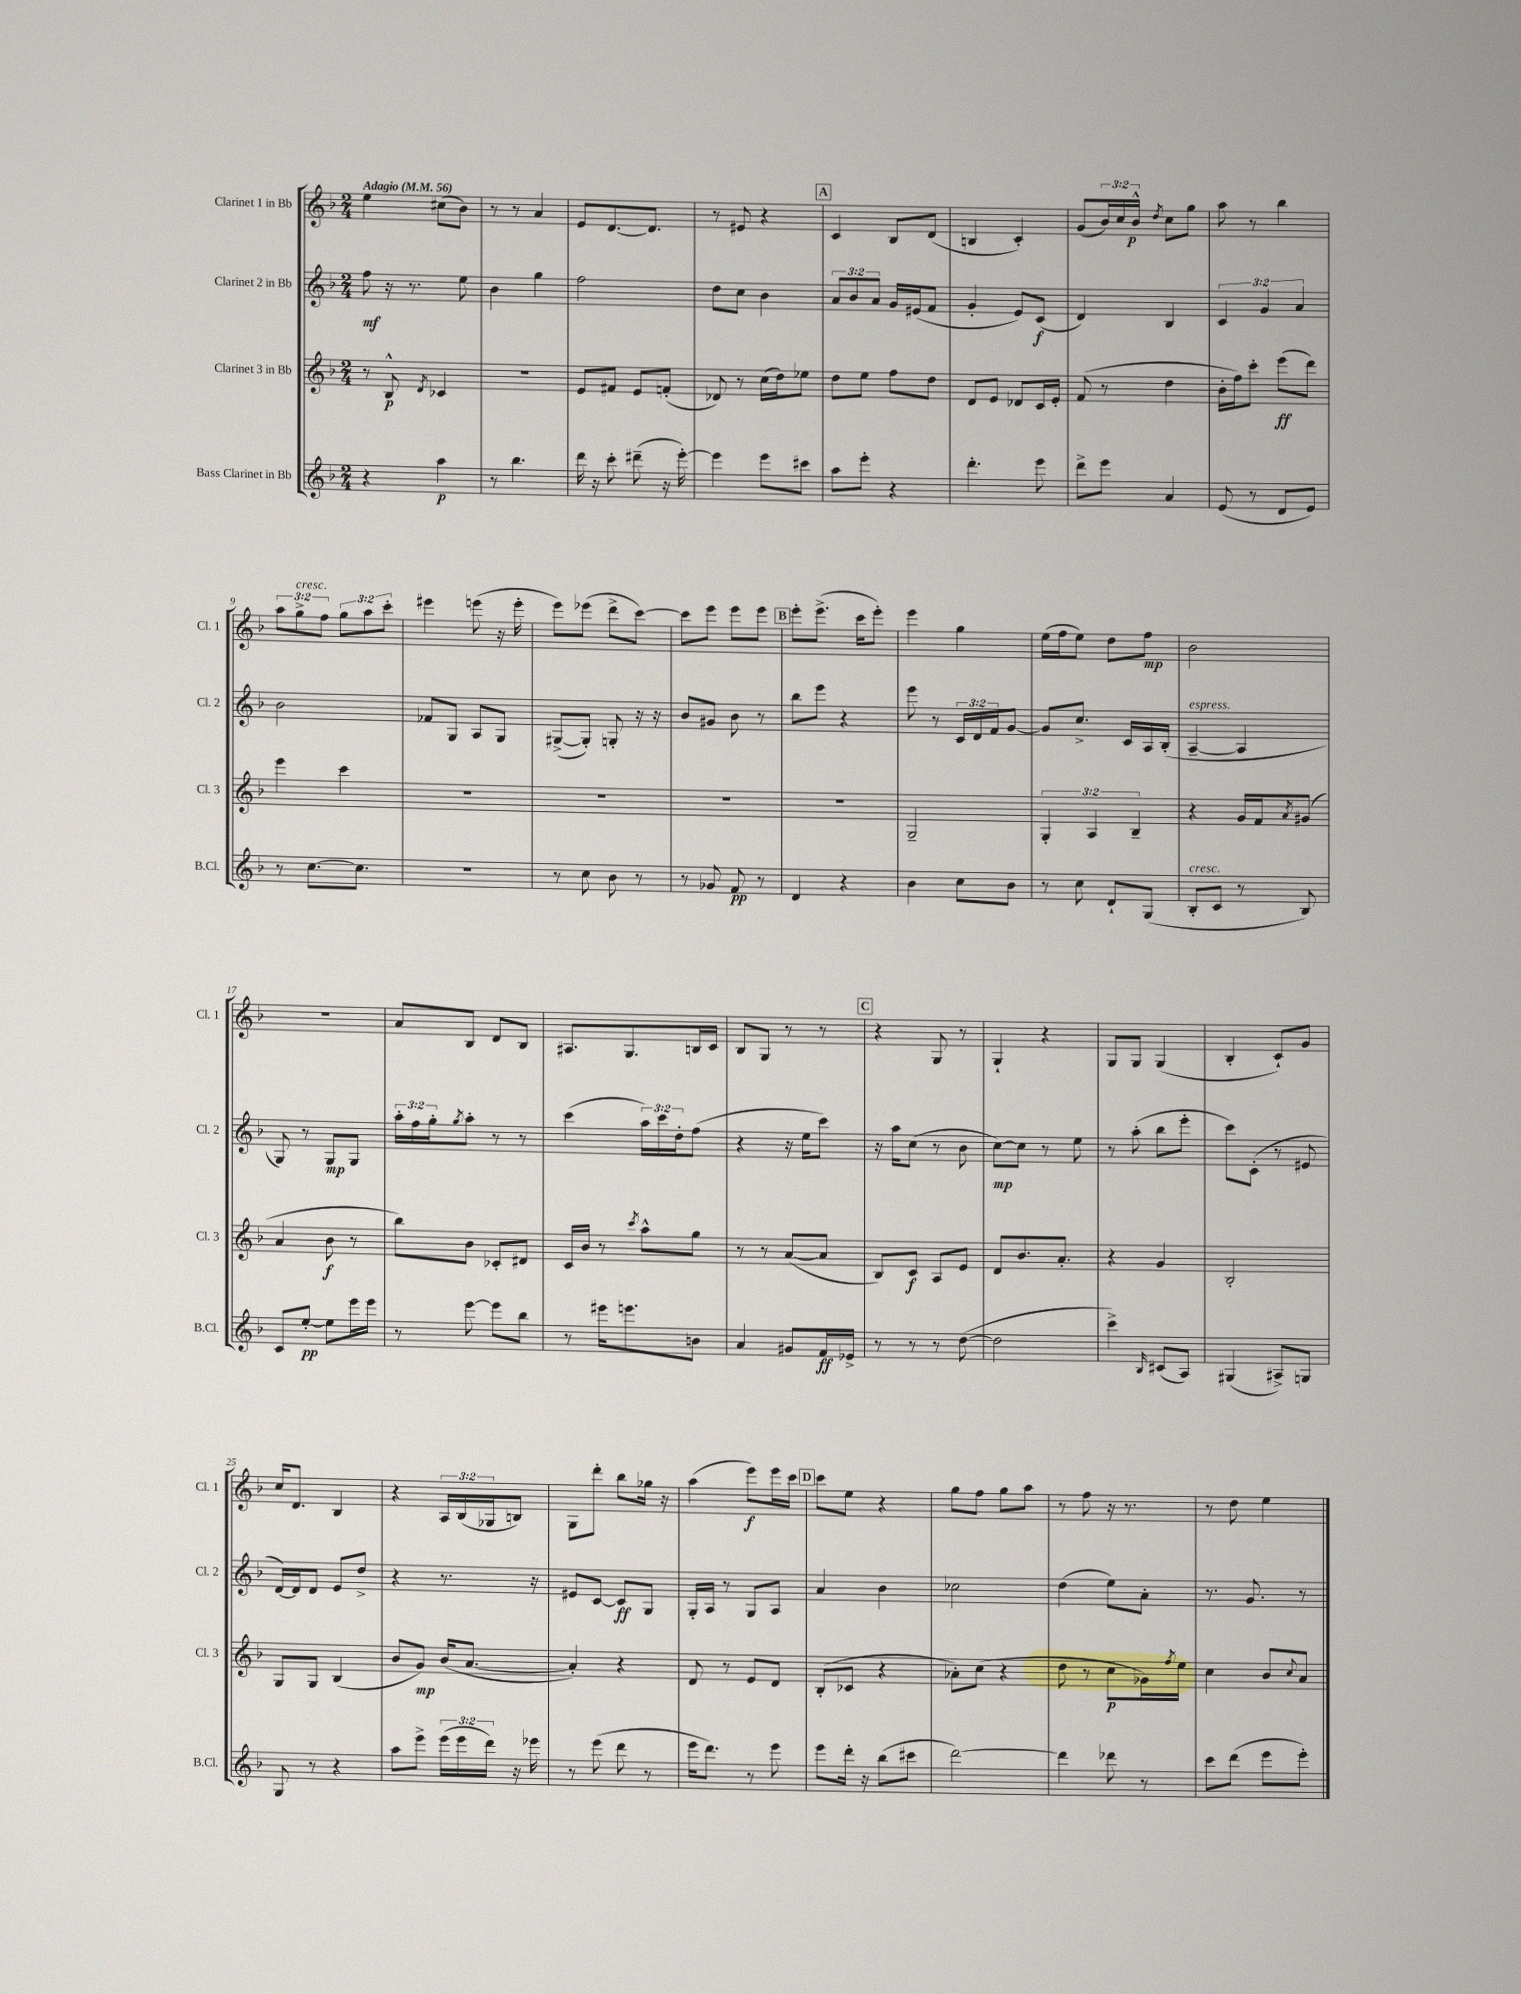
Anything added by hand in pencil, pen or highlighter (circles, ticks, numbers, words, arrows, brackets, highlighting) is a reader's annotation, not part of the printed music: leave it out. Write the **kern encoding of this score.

**kern	**kern	**kern	**kern
*staff4	*staff3	*staff2	*staff1
*clefG2	*clefG2	*clefG2	*clefG2
*k[b-]	*k[b-]	*k[b-]	*k[b-]
*M2/4	*M2/4	*M2/4	*M2/4
*MM56	*MM56	*MM56	*MM56
4r	8r	8ff	4ee
.	8B-^^	16r	.
.	.	8.r	.
.	8qd	.	.
4aa	4c-	.	(8cc#
.	.	8ee	8b-)
=	=	=	=
8r	2r	4b-	8r
4.bb-	.	.	8r
.	.	4gg	4a
=	=	=	=
16ddd	8e	2ff	8e
16r	.	.	.
8ccc'	8f#	.	[8.d
(8ddd#~	8e	.	.
.	.	.	8.d]
16r	(8f'	.	.
[16eee')	.	.	.
=	=	=	=
4eee]	8d-)	8dd	8r
.	8r	8cc	8e#
8eee	(16cc	4b-	4r
.	16dd)	.	.
8ccc#	8ee-	.	.
=	=	=	=
8aa	8dd	12a	4c
.	.	12b-	.
8eee'	8ee	.	.
.	.	12a	.
4r	8ff	16g	8B-
.	.	(16e#	.
.	8dd	8f	(8d
=	=	=	=
4.ddd'	8d	4g'	4B
.	8e	.	.
.	8d-	8e)	4c')
8eee	16c	(8c	.
.	16e'	.	.
=	=	=	=
8ddd^	(8f	4d)	(8g
8eee	8r	.	24b-)
.	.	.	24cc
.	.	.	24b-^^
.	.	.	8qdd
4a	4dd	4B-	8cc
.	.	.	8gg
=	=	=	=
(8e	16b-'	6c	8aa
.	16ff)	.	.
8r	8ccc'	.	8r
.	.	6g	.
8d	(8eee	.	4bb-
.	.	6a	.
8e)	8ddd)	.	.
=	=	=	=
8r	4eee	2b-	12aa
.	.	.	12gg^
[8.cc	.	.	.
.	.	.	12ff
.	4ccc	.	12gg
8.cc]	.	.	.
.	.	.	12aa
.	.	.	12ccc'
=	=	=	=
2r	2r	8f-	4eee#
.	.	8G	.
.	.	8A	(8eee
.	.	8G	16r
.	.	.	16eee'
=	=	=	=
8r	2r	([8G#^	8eee)
8cc	.	8G#'])	(8eee-
8b-	.	8G'	8ddd^
8r	.	16r	[8ccc)
.	.	16r	.
=	=	=	=
8r	2r	8b-	8ccc]
8g-	.	8g#	8eee
8f	.	8b-	8eee
8r	.	8r	8eee
=	=	=	=
4d	2r	8bb-	8eee'
.	.	8eee	(8.eee^
4r	.	4r	.
.	.	.	16ccc
.	.	.	8eee')
=	=	=	=
4b-	2G~	8eee	4eee
.	.	8r	.
8cc	.	24c	4gg
.	.	24d	.
.	.	24f	.
8b-	.	[8g	.
=	=	=	=
8r	6G'	8g]	(16ee
.	.	.	16ff
8cc	.	8.cc^	8ee)
.	6A	.	.
8d`	.	.	8dd
.	.	16c	.
.	6B-~	.	.
(8G	.	16A	8ff
.	.	(16B-'	.
=	=	=	=
8B-'	4r	[4A~	2b-
8c	.	.	.
8r	16g	4A]	.
.	16f	.	.
.	8qa	.	.
8B-)	(8g#	.	.
=	=	=	=
8c	4a	8G)	2r
[8ee'	.	8r	.
8ee]	8b-	8G	.
16eee	8r	8G	.
16eee	.	.	.
=	=	=	=
8r	8bb-)	24aa'	8a
.	.	24ff	.
.	.	24gg'	.
.	.	8qgg	.
[8eee	8b-	8aa'	8B-
8eee]	8c-'	8r	8d
8bb-	8d#	8r	8B-
=	=	=	=
8r	16c	(4ccc	8.A#
.	16b-	.	.
16eee#	8r	.	.
8.eee	.	.	8.G
.	8qccc	.	.
.	8aa^^	24aa)	.
.	.	24ccc	.
.	.	24dd'	.
8b	8gg	(8ff	16B
.	.	.	16c
=	=	=	=
4a	8r	4r	8B-
.	8r	.	8G
8g#	([8a	16r	8r
.	.	16ee	.
16f	8a]	8ccc)	8r
16e-^	.	.	.
=	=	=	=
8r	8B-)	16r	4r
.	.	16aa	.
8r	8c	(8cc	.
8r	8A	8r	8G
([8dd	8e	8b-	8r
=	=	=	=
2dd]	8d	[8cc)	4G`
.	8.b-	8cc]	.
.	.	8r	4r
.	8.a'	.	.
.	.	8ee	.
=	=	=	=
4ccc^)	4r	8r	8G
.	.	(8aa'	8G
16qqB-	.	.	.
(8c#	4g	8bb-	(4G
8A)	.	8eee'	.
=	=	=	=
(4G#	2B-'	8ccc)	4B-'
.	.	(8c'	.
8A#^)	.	8r	8c`)
8G	.	8e#	8g
=	=	=	=
8G	8G	[16d)	16cc
.	.	16d]	8.d
8r	8G	8d	.
4r	(4B-	8e	4B-
.	.	8dd^	.
=	=	=	=
8aa	8b-	4r	4r
8eee^	8g)	.	.
(24eee	(16b-	8.r	24A
24eee	.	.	(24B-
.	[8.a	.	.
24ddd)	.	.	24G-
16r	.	.	8B)
16eee-	.	16r	.
=	=	=	=
8r	4a'])	8e#	8G
(8eee	.	[8c	8ddd'
8ddd	4r	8c]	8bb-
8r	.	8G	16gg-
.	.	.	16r
=	=	=	=
16eee	8d	16G'	(4aa
8.ddd)	.	16A	.
.	8r	8r	.
8r	8e	8G	8eee)
8eee	8d	8A	16eee
.	.	.	16ccc
=	=	=	=
8eee	(8B-'	4a	8ccc
16ddd'	8c-	.	8ee
16r	.	.	.
(8bb-	4r	4b-	4r
8ccc#	.	.	.
=	=	=	=
[2ddd)	8a-')	2cc-	8gg
.	(8cc	.	8ff
.	4r	.	8gg
.	.	.	8aa
=	=	=	=
4ddd]	8dd	(4dd	8r
.	8r	.	8ff
8ddd-	8cc	8ee)	16r
.	.	.	8.r
8r	16g-)	8a'	.
.	8qff	.	.
.	16ee	.	.
=	=	=	=
8ccc	4cc	8.r	8r
(8ddd	.	.	8dd
.	.	8.g	.
8eee	8b-	.	4ee
.	8qqcc	.	.
8eee')	8a	8r	.
==	==	==	==
*-	*-	*-	*-
